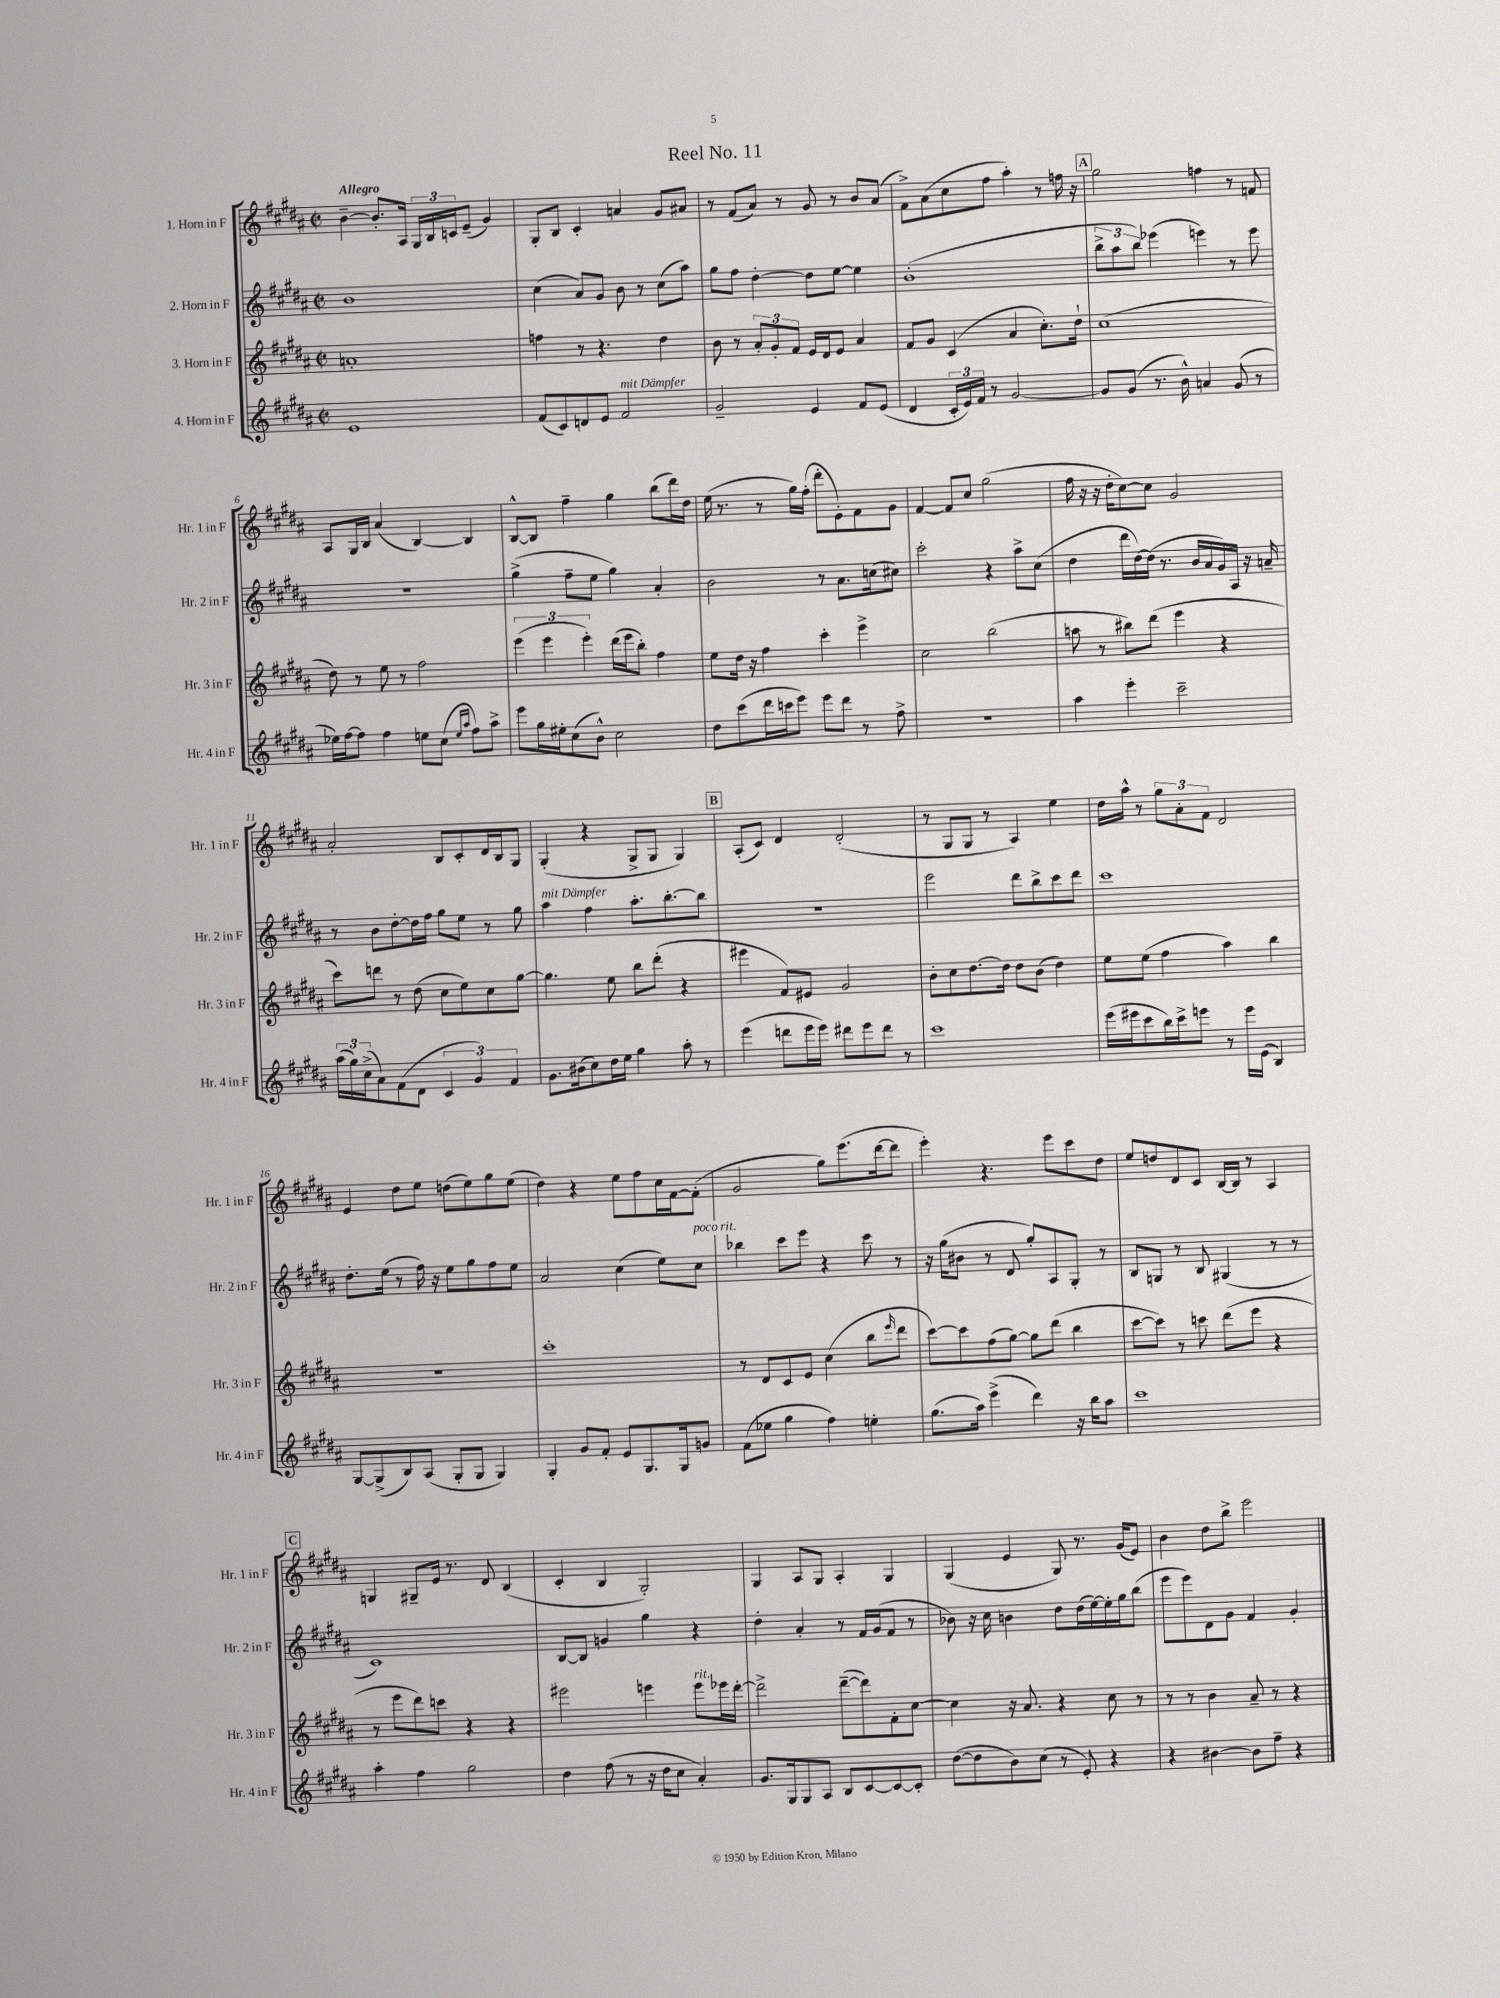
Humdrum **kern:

**kern	**kern	**kern	**kern
*part4	*part3	*part2	*part1
*staff4	*staff3	*staff2	*staff1
*I"4. Horn in F	*I"3. Horn in F	*I"2. Horn in F	*I"1. Horn in F
*I'Hr. 4 in F	*I'Hr. 3 in F	*I'Hr. 2 in F	*I'Hr. 1 in F
*clefG2	*clefG2	*clefG2	*clefG2
*k[f#c#g#d#a#]	*k[f#c#g#d#a#]	*k[f#c#g#d#a#]	*k[f#c#g#d#a#]
*M2/2	*M2/2	*M2/2	*M2/2
*met(c|)	*met(c|)	*met(c|)	*met(c|)
=1	=1	=1	=1
!	!	!	!LO:TX:a:B:t=Allegro
1e	1an'	1b	[4b~\
.	.	.	8.b'/L]
.	.	.	16A#/Jk
.	.	.	24G#/LL
.	.	.	24B/
.	.	.	24cn/J
.	.	.	(8e~/J
.	.	.	4g#/)
=2	=2	=2	=2
(8f#/L	4ffn\	(4cc#\	8G#'/L
8c#/)	.	.	8B/J
8dn/	8r	8a#/L)	4c#'/
8e/J	4.r	8g#/J	.
!LO:TX:a:i:t=mit Dämpfer	!	!	!
2f#/	.	8b\	4an/
.	.	8r	.
.	4dd#\	(8cc#\L	8g#/L
.	.	8aa#\J)	8a#X/J
=3	=3	=3	=3
2g#~/	8b\	8gg#\L	8r
.	8r	8ff#\J	(8f#/L
.	12a#'/L	[4dd#'\	8a#/J)
.	12g#'/	.	.
.	.	.	8r
.	12f#/J	.	.
4e/	16e/LL	8dd#\L]	8g#/
.	16d#/J	.	.
.	8e/J	[8ee\J	8r
8f#/L	4a#/	4ee\]	8b/L
(8e/J	.	.	(8a#/J
=4	=4	=4	=4
4d#/	8f#/L	(1b'	8f#^\L)
.	8g#/J	.	(8a#\
24c#'/LL	(4c#/	.	8cc#\
24e/)	.	.	.
24f#/JJ	.	.	.
8r	.	.	8ff#\J
[2g#/	4a#/	.	4aa#'\)
.	8.cc#'\L)	.	8r
.	.	.	16ffn\
.	16dd#`\Jk	.	16r
!!LO:REH:place=s1:t=A
=5	=5	=5	=5
8g#/L]	(1cc#	12bb^\L	2gg#\
.	.	12aa#\	.
(8g#/J	.	.	.
.	.	12bb\J)	.
8.r	.	(4eee-X\	.
16b^^\)	.	.	.
4an/	.	4eeen\)	4ffn\
(8g#/	.	8r	8r
8r	.	8eee\	8fn/
!!LO:LB:g=z
=6	=6	=6	=6
16ee-X\LL)	8dd#\)	1r	8A#/L
[16ff#\J	.	.	.
8ff#\J]	8r	.	16G#/L
.	.	.	16B/JJ
4ff#\	8ee\	.	(4a#/
.	8r	.	.
8een\L	2ff#\	.	[4B/)
(8cc#\J	.	.	.
16qqee/LL	.	.	.
16qqaa#/JJ	.	.	.
8ff#\L)	.	.	4B/]
8aa#^\J	.	.	.
=7	=7	=7	=7
8eee\L	(6eee\	(4gg#^\	[8B^^/L
16gg#\L	.	.	8B/J]
.	6eee\	.	.
16ee#X'\J	.	.	.
(8cc#\	.	8ff#~\L	4ff#~\
.	6eee'\)	.	.
8b^^\J)	.	8ee\J	.
2cc#\	(16ddd#\LL	4gg#\)	4gg#\
.	16eee\J	.	.
.	8bb'\J)	.	.
.	4ff#\	4a#'/	(8bb\L
.	.	.	16ddd#\L)
.	.	.	16dd#\JJ
=8	=8	=8	=8
8dd#\L	8ee\L	2b\	(16ee\
.	.	.	8.r
(8ccc#\	16dd#\Jk	.	.
.	16r	.	.
16ddd#\L	4ff#\	.	8r
16cccn\J	.	.	.
8eee\J)	.	.	16gg#\LL)
.	.	.	(16ff#'\JJ
8eee\L	4ccc#'\	8r	8ddd#'\L
8ddd#\J	.	8.a#\L	8e'\)
8r	4eee^\	.	8f#\
.	.	(16ccn\k	.
8ff#^\	.	8cc#X\J)	8g#\J
=9	=9	=9	=9
1r	2cc#\	2ccc#'\	[4f#/
.	.	.	8f#/L]
.	.	.	8cc#/J
.	(2bb\	4r	(2gg#\
.	.	8aa#^\L	.
.	.	(8cc#\J	.
=10	=10	=10	=10
4aa#\	8aan\	4dd#\	16ff#\
.	.	.	16r
.	8r	.	16r
.	.	.	16dd#'\KL
4eee'\	8bb#X\L)	16ddd#\LL	[8cc#\)
.	.	[16dd#\)	.
.	(8ddd#\J	(16dd#\JJ]	8cc#\J]
.	.	8.r	.
2ccc#~\	4eee\	.	2g#/
.	.	16b/LL	.
.	.	16a#/	.
.	4r	16g#/)	.
.	.	16A#/JJ	.
.	.	16r	.
.	.	16an~/	.
!!LO:LB:g=z
=11	=11	=11	=11
(24aa#\LL	8ccc#\L)	8r	2a#'/
24gg#\)	.	.	.
(24cc#^\J	.	.	.
8a#\)	8dddn\J	8b\L	.
(8f#\	8r	[8dd#'\	.
8d#\J	(8dd#\	16dd#\L]	.
.	.	16ff#\JJ	.
6c#/	8cc#\L	8gg#\L	8B/L
.	8ee\)	8ee\J	8c#'/
6g#/)	.	.	.
.	8cc#\	8r	16d#/L
.	.	.	16B/J
6f#/	.	.	.
.	[8gg#\J	8gg#\	8G#/J
=12	=12	=12	=12
!	!	!LO:TX:a:i:t=mit Dämpfer	!
8.g#\L	4.gg#\]	4aa#\	(4G#'/
(16b#X\k	.	.	.
8cc#\)	.	4ff#\	4r
16dd#\L	8ee\	.	.
16ee\JJ	.	.	.
4gg#\	8bb\L	8.aa#'\L	8G#^/L
.	(8ddd#'\J	.	8G#/J
.	.	[8.bb'\	.
8aa#'\	4r	.	4G#/)
8r	.	8bb\J]	.
!!LO:REH:place=s1:t=B
=13	=13	=13	=13
(4eee\	4eee#X\	1r	(8A#'/L
.	.	.	8c#/J)
8dddn\L	8f#/L)	.	4d#/
16eee\L	8e#X/J	.	.
16eee\JJ)	.	.	.
8ddd#X\L	2g#/	.	(2d#'/
8eee\	.	.	.
8ddd#\J	.	.	.
8r	.	.	.
=14	=14	=14	=14
1ccc#	8b'\L	2eee\	8r
.	8cc#\	.	8G#/L
.	[8.dd#\	.	8G#/J
.	.	.	8r
.	16dd#\Jk]	.	.
.	8dd#\L	8ddd#\L	4A#/)
.	(8b\J	8bb^\	.
.	4dd#\)	8ccc#\	4ee\
.	.	8ddd#\J	.
=15	=15	=15	=15
(16eee\LL	8ee\L	1ccc#	16dd#\LL
16eee#X\J	.	.	16aa#^^\JJ
8ccc#\	(8ee\J	.	8r
16bb\L)	4ff#\	.	12gg#\L
16ccc#^\J	.	.	.
.	.	.	12a#'\
8eeen\J	.	.	.
.	.	.	12f#\J
8r	4aa#\)	.	2d#/
16eee\LL	.	.	.
(16e\JJ	.	.	.
4B/)	4bb\	.	.
!!LO:LB:g=z
=16	=16	=16	=16
[8G#/L	1r	8.dd#'\L	4e/
(8G#^/]	.	.	.
.	.	(16ee\Jk	.
8B/)	.	8r	8dd#\L
(8A#/J	.	16ff#\)	8ee\J
.	.	16r	.
8G#'/L	.	8ee\L	(8ddn\L
8G#/J	.	8gg#\	8ee\)
4G#/)	.	8ff#\	8gg#\
.	.	8ee\J	(8ee\J
=17	=17	=17	=17
4G#'/	1ccc#'	2a#/	4dd#\)
8g#/L	.	.	4r
8f#'/J	.	.	.
8e/L	.	(4cc#\	8ee\L
8.G#/	.	.	8ff#\
.	.	8ee\L)	16cc#\L
16G#/k	.	.	[16f#\J
!	!	!LO:TX:a:i:t=poco rit.	!
8gn/J	.	8cc#\J	(8f#'\J]
=18	=18	=18	=18
(8f#\L	8r	4bb-X\	2g#/
8ee-X\J	8d#/L	.	.
4gg#\	8c#/	8ccc#\L	.
.	8e/J	8eee\J	.
4ff#\)	(4cc#\	4r	8gg#\L)
.	.	.	(8.eee\
4een'\	8bb\L	8ccc#\	.
.	.	.	[16ddd#\k
.	16qqeee/	.	.
.	8ddd#\J	8r	8ddd#\J]
=19	=19	=19	=19
(8.gg#\L	[8ccc#\L)	16r	4eee'\)
.	.	(16gg#\KL	.
.	8ccc#\]	8b#X\J	.
16aa#\Jk)	.	.	.
(4eee^\	(8ff#\	8r	4.r
.	[8gg#\J)	8d#/	.
4ddd#\)	8gg#\L]	8gg#'/L)	.
.	(8ddd#\J	8A#/	8eee\L
16r	4bb\	8G#'/J	8ccc#\
16bb\KL	.	.	.
8aa#\J	.	8r	8dd#\J
=20	=20	=20	=20
1ccc#	[8ccc#\L	8B/L	8ee/L
.	8ccc#\J])	8Gn/J	8ddn/
.	8r	8r	8d#/
.	8cccn\	8B/	8c#/J
.	(8ddd#\L	(4G#X/	[16B/LL
.	.	.	16B/JJ]
.	8eee\J	.	8r
.	4r	8r	4A#/
.	.	8r	.
!!LO:LB:g=z
!!LO:REH:place=s1:t=C
=21	=21	=21	=21
4aa#'\	8r	1c#)	4Gn/
.	8eee\L	.	.
4ff#\	8ddd#\)	.	8G#X~/L
.	8cccn\J	.	16e/Jk
.	.	.	8.r
2gg#\	4r	.	.
.	.	.	8d#/
.	4r	.	(4B/
=22	=22	=22	=22
4dd#\	2eee#X\	[8B/L	4c#'/
.	.	8B/J]	.
(8ff#\	.	4gn/	4B/
8r	.	.	.
16r	4eeen\	4gg#\	2G#'/)
16dd#\KL	.	.	.
8cc#\J	.	.	.
!	!LO:TX:a:i:t=rit.	!	!
4a#'/)	8eee\L	4r	.
.	16eee-X\L	.	.
.	[16ddd#'\JJ	.	.
=23	=23	=23	=23
8.g#/L	2ddd#^\]	4dd#'\	4G#/
16G#/k	.	.	.
8G#/	.	4a#'/	8A#/L
8A#/J	.	.	8G#/J
8B/L	([8ddd#~\L	8r	4A#'/
[8c#/	8ddd#\])	16f#/LL	.
.	.	(16g#/J	.
8c#/_	8f#'\	8f#/J	4G#/
8c#'/J]	[8cc#\J	8r	.
=24	=24	=24	=24
([8dd#\L	4cc#\]	8b-X\)	(4G#/
8dd#\]	.	16r	.
.	.	16cc#\	.
8b\)	16r	4bn\	4e/
.	8.a#/	.	.
(8cc#\J	.	.	.
8r	4r	8dd#\L	8G#/)
8e'/)	.	(16dd#\L	8.r
.	.	[16ee\)	.
4r	8cc#\	16ee'\]	.
.	.	16gg#\J	(16g#/KL
.	8r	(8bb\J	8e/J)
=25	=25	=25	=25
4r	8r	8eee\L	4b\
.	8r	8eee\)	.
[4b#X\	4b\	8d#\	8dd#\L
.	.	8g#\J	8bb^\J
8b#\L]	8a#~/	4f#/	2eee\
8ff#~\J	8r	.	.
4r	4r	4g#'/	.
==	==	==	==
*-	*-	*-	*-
